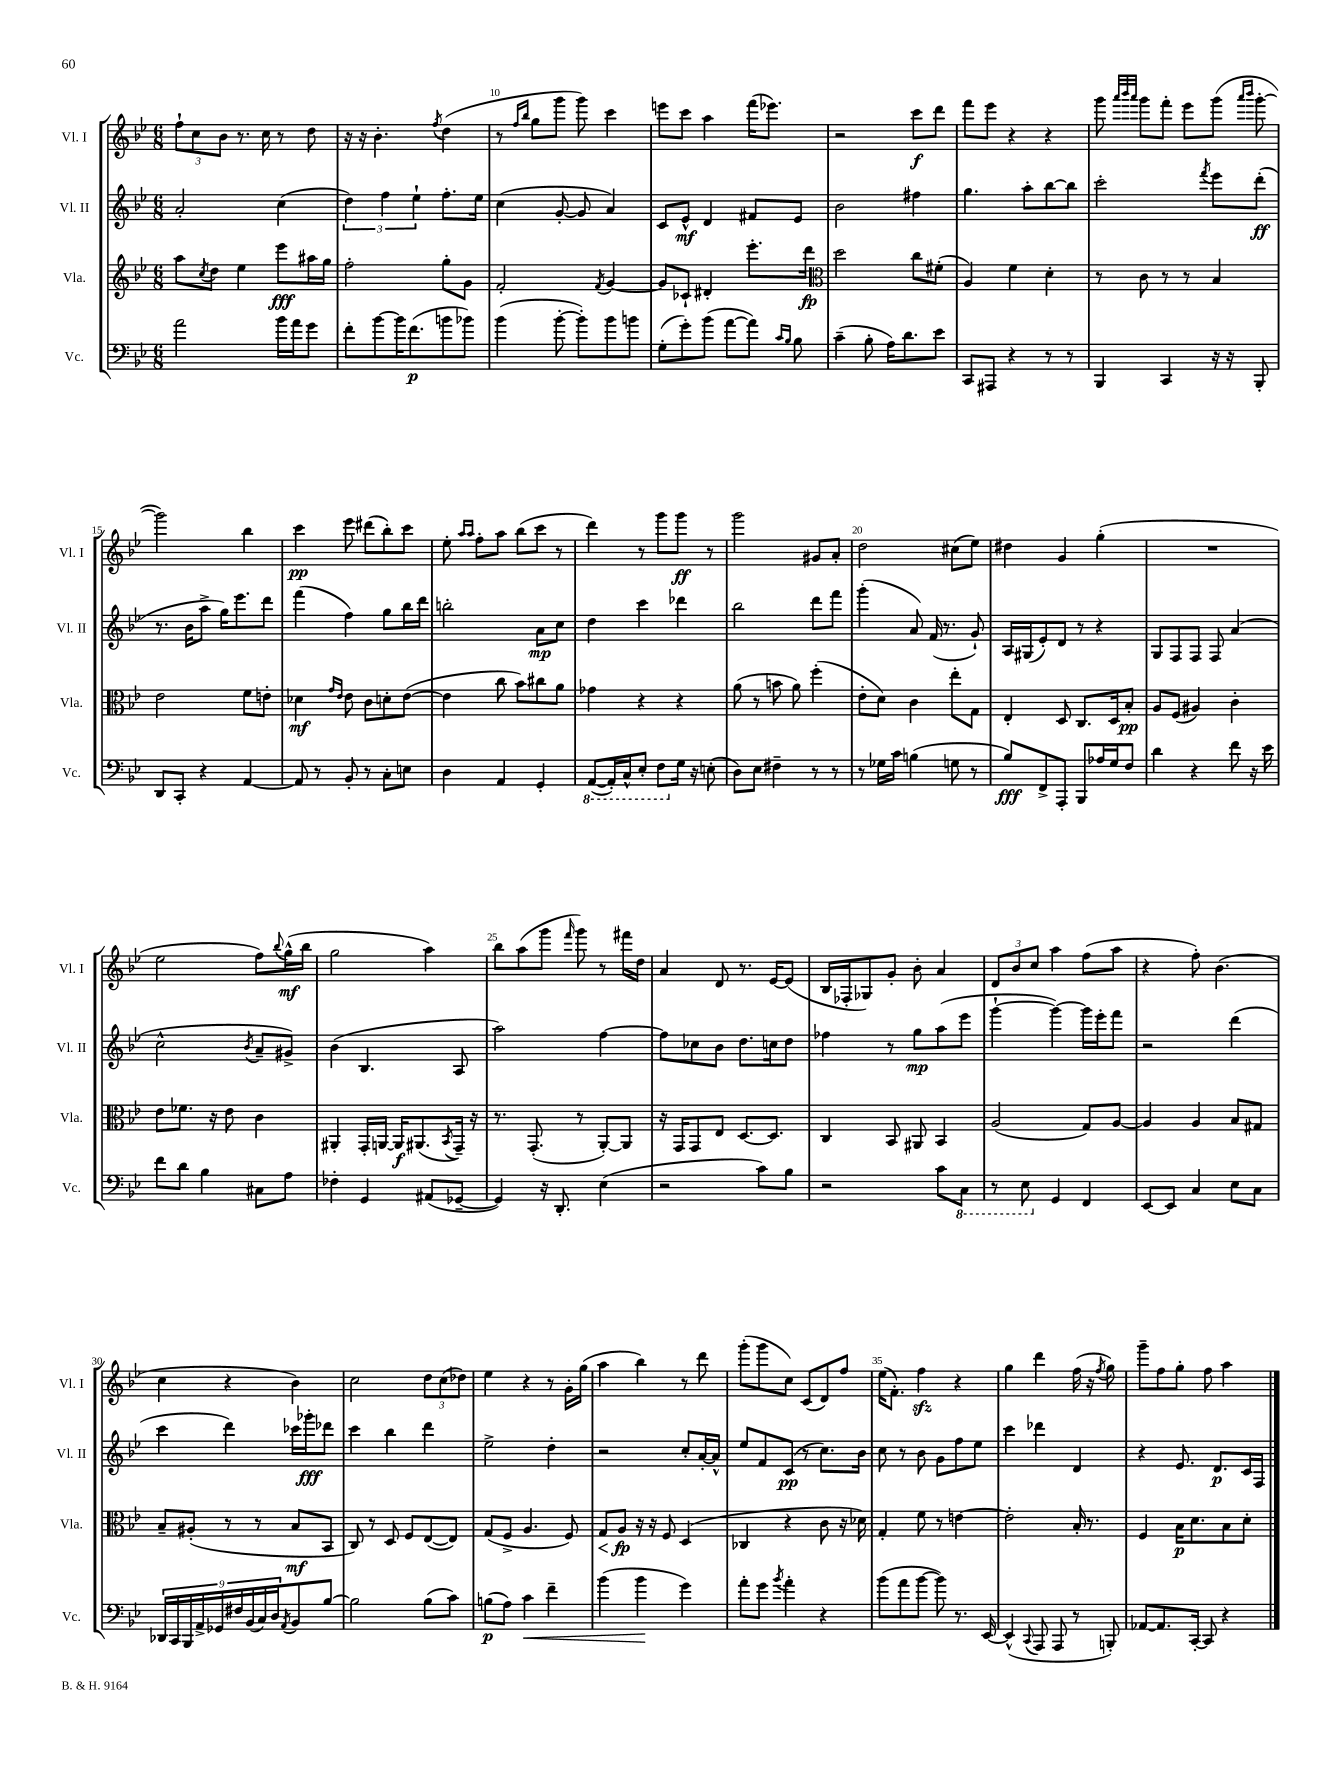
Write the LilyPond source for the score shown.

<<
\new StaffGroup <<
\new Staff = "s0" \with { instrumentName = "Vl. I" shortInstrumentName = "Vl. I" } {
    \clef treble \key bes \major \numericTimeSignature \time 6/8
    \tuplet 3/2 { f''8-! c''8 bes'8 } r8. c''16 r8 d''8 |
    r16 r16 bes'4.-. \acciaccatura { f''8 } d''4( |
    r8 \grace { f''16 bes''16 } g''8 g'''8 g'''8) c'''4 |
    e'''8 c'''8 a''4 f'''16( ees'''8.) |
    r2 c'''8\f d'''8 |
    f'''8 ees'''8 r4 r4 |
    g'''8 \grace { a'''32 bes'''32 a'''32 } g'''8 f'''8-. ees'''8 g'''8( \grace { a'''16 bes'''16 } g'''8~-. |
    g'''2) bes''4 |
    c'''4\pp ees'''8 dis'''8( bes''8-.) c'''8 |
    ees''8-. \grace { a''16 a''16 } f''8-. a''8 bes''8( c'''8 r8 |
    d'''4) r8 g'''8 g'''8\ff r8 |
    g'''2 gis'8 a'8-. |
    d''2 cis''8( ees''8) |
    dis''4 g'4 g''4-.( |
    R2. |
    ees''2 f''8) \appoggiatura { bes''8 } g''16-^\mf( bes''16 |
    g''2 a''4) |
    bes''8 a''8( g'''8 \grace { f'''16 } g'''8) r8 fis'''16 d''16 |
    a'4 d'8 r8. ees'16~ ees'8( |
    bes16 fes16-. ges8) g'8-. bes'8-. a'4 |
    \tuplet 3/2 { d'8 bes'8 c''8 } a''4 f''8( a''8 |
    r4 f''8-.) bes'4.( |
    c''4 r4 bes'4) |
    c''2 \tuplet 3/2 { d''8 c''8( des''8) } |
    ees''4 r4 r8 g'16-. g''16( |
    a''4 bes''4) r8 d'''8 |
    g'''8-.( g'''8 c''8) c'8( d'8) f''8 |
    ees''16( f'8.-.) f''4\sfz r4 |
    g''4 d'''4 f''16( r16 \acciaccatura { f''8 } g''8) |
    g'''8-- f''8 g''8-. f''8 a''4 \bar "|." |
}
\new Staff = "s1" \with { instrumentName = "Vl. II" shortInstrumentName = "Vl. II" } {
    \clef treble \key bes \major \numericTimeSignature \time 6/8
    a'2-. c''4( |
    \tuplet 3/2 { d''4) f''4 ees''4-! } f''8.-. ees''16 |
    c''4( g'8~-. g'8 a'4) |
    c'8 ees'8-^\mf d'4 fis'8 ees'8 |
    bes'2 fis''4 |
    g''4. a''8-. bes''8~ bes''8 |
    c'''2-. \acciaccatura { f'''8 } ees'''8 d'''8-.\ff( |
    r8. bes'16 a''8-> g''16) ees'''8. d'''8 |
    f'''4( f''4) g''8 bes''16 d'''16 |
    b''2-. a'8\mp c''8 |
    d''4 c'''4 des'''4 |
    bes''2 d'''8 f'''8 |
    g'''4-.( a'8) f'16( r8. g'8-!) |
    a16 gis16( ees'8-.) d'8 r8 r4 |
    g8 f8 f8 f8 a'4( |
    c''2-^ \acciaccatura { bes'8 } a'8-- gis'8->) |
    bes'4( bes4. a8 |
    a''2) f''4~ |
    f''8 ces''8 bes'8 d''8. c''16 d''8 |
    fes''4 r8 g''8\mp a''8( ees'''8 |
    g'''4~-! g'''4~) g'''16 ees'''16-. f'''8 |
    r2 d'''4( |
    c'''4 d'''4) ces'''16 ges'''16-.\fff des'''8 |
    c'''4 bes''4 d'''4 |
    ees''2-> d''4-. |
    r2 c''8-. a'16~-. a'16-^ |
    ees''8 f'8 c'8\pp( r8 c''8.) bes'16 |
    c''8 r8 bes'8 g'8 f''8 ees''8 |
    c'''4 des'''4 d'4 |
    r4 ees'8. d'8.\p c'16 f16 \bar "|." |
}
\new Staff = "s2" \with { instrumentName = "Vla." shortInstrumentName = "Vla." } {
    \clef treble \key bes \major \numericTimeSignature \time 6/8
    a''8 \acciaccatura { c''8 } d''8 ees''4 ees'''8\fff ais''16 g''16 |
    f''2-. g''8-. g'8 |
    f'2-. \acciaccatura { f'8 } g'4~ |
    g'8 ces'8-! dis'4-. ees'''8.-. d'''16\fp |
    \clef alto d''2 c''8 fis'8-.( |
    a4) f'4 d'4-. |
    r8 c'8 r8 r8 bes4 |
    ees'2 f'8 e'8-. |
    des'4\mf \grace { g'16 ees'16 } ees'8 c'8 d'8-. ees'8~( |
    ees'4 c''8 bes'8) cis''8 a'8 |
    ges'4 r4 r4 |
    a'8( r8 b'8 a'8) f''4-.( |
    ees'8-. d'8) c'4 ees''8-. g8 |
    ees4-. d8 c8. d16 bes8-.\pp |
    a8 f8( ais4) c'4-. |
    ees'8 fes'8. r16 ees'8 c'4 |
    ais,4-. g,16-. a,16~ a,16\f ais,8.( \acciaccatura { bes,8 } g,16--) r16 |
    r8. g,8.-.( r8 a,8~-.) a,8 |
    r16 g,16 g,8 ees8 d8.~ d8. |
    c4 bes,8 ais,8 bes,4 |
    a2( g8) a8~ |
    a4 a4 bes8 gis8 |
    bes8-- ais8-.( r8 r8 bes8\mf bes,8 |
    c8) r8 d8 f8 ees8~( ees8) |
    g8( f8-> a4. f8) |
    g8\< a8\fp\! r16 r16 f8 d4( |
    ces4 r4 c'8 r16 des'16) |
    g4-. f'8 r8 e'4~ |
    e'2-. bes16-. r8. |
    f4 bes16\p d'8. bes8 d'8-. \bar "|." |
}
\new Staff = "s3" \with { instrumentName = "Vc." shortInstrumentName = "Vc." } {
    \clef bass \key bes \major \numericTimeSignature \time 6/8
    a'2 bes'16 a'16 g'8 |
    f'8-. bes'8~ bes'16 f'8.\p( b'8 bes'8) |
    bes'4( bes'8~-. bes'8-.) bes'8 b'8 |
    g8-.( g'8-.) bes'8( a'8~ a'8) \grace { c'16 bes16 } bes8 |
    c'4--( bes8-. a16) d'8. ees'8 |
    c,8 ais,,8 r4 r8 r8 |
    bes,,4 c,4 r16 r16 bes,,8-. |
    d,8 c,8-. r4 a,4~ |
    a,8 r8 bes,8-. r8 c8-. e8 |
    d4 a,4 g,4-. |
    \ottava #-1 a,,8~( a,,16-.) c,16-^ ees,8-. f,8 \ottava #0 g16 r16 e8-.( |
    d8) ees8 fis4-- r8 r8 |
    r8 ges16 c'16 b4( g8 r8 |
    bes8\fff) f,8-> a,,8-. bes,,8 aes16 g16 f8 |
    d'4 r4 f'8 r16 ees'16 |
    f'8 d'8 bes4 cis8 a8 |
    fes4-. g,4 ais,8( ges,8~-- |
    ges,4) r16 d,8.-. ees4( |
    r2 c'8) bes8 |
    r2 c'8 \ottava #-1 c,8 |
    r8 ees,8 \ottava #0 g,4 f,4 |
    ees,8~ ees,8 c4 ees8 c8 |
    \tuplet 9/8 { des,16 c,16 bes,,16 a,16-> ges,16 fis16 bes,16( c16) d16 } \acciaccatura { a,8 } bes,8 bes8~ |
    bes2 bes8( c'8) |
    b8\p( a8) c'4\< f'4-- |
    bes'4( bes'4\! g'4) |
    a'8-. g'8 \acciaccatura { bes'8 } a'4-. r4 |
    bes'8( a'8 bes'8~ bes'8) r8. ees,16~ |
    ees,4-^( \appoggiatura { c,8 } a,,8 a,,8 r8 b,,8-.) |
    aes,8~ aes,8. c,16~-. c,8 r4 \bar "|." |
}
>>
>>
\layout { \context { \Score currentBarNumber = #8 \override BarNumber.break-visibility = ##(#f #t #t) barNumberVisibility = #(every-nth-bar-number-visible 5) } }
